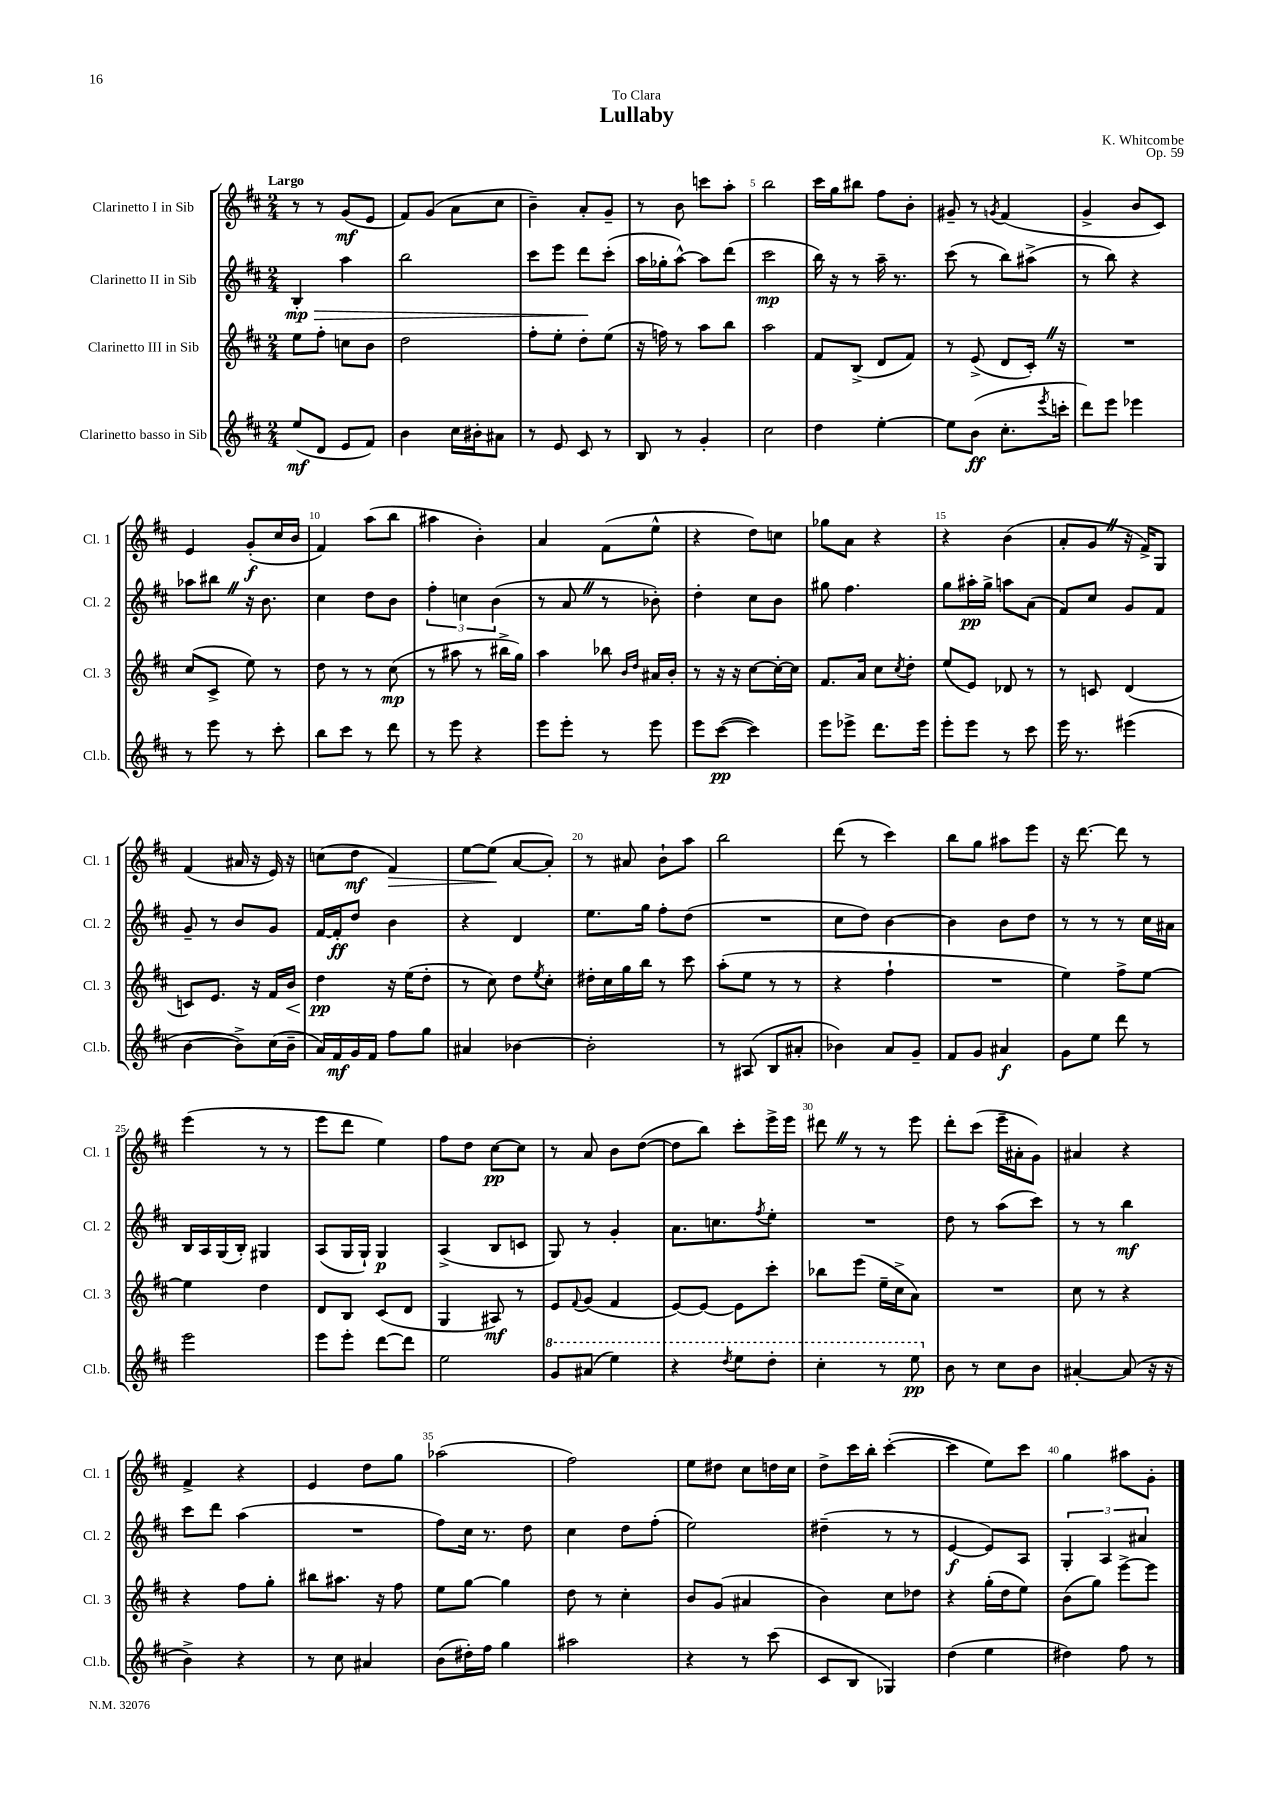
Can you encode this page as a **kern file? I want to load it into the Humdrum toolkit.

**kern	**dynam	**kern	**dynam	**kern	**dynam	**kern	**dynam
*part4	*part4	*part3	*part3	*part2	*part2	*part1	*part1
*staff4	*staff4	*staff3	*staff3	*staff2	*staff2	*staff1	*staff1
*I"Clarinetto basso in Sib	*	*I"Clarinetto III in Sib	*	*I"Clarinetto II in Sib	*	*I"Clarinetto I in Sib	*
*I'Cl.b.	*	*I'Cl. 3	*	*I'Cl. 2	*	*I'Cl. 1	*
*clefG2	*	*clefG2	*	*clefG2	*	*clefG2	*
*k[f#c#]	*	*k[f#c#]	*	*k[f#c#]	*	*k[f#c#]	*
*M2/4	*	*M2/4	*	*M2/4	*	*M2/4	*
=1	=1	=1	=1	=1	=1	=1	=1
!	!	!	!	!	!	!LO:TX:a:B:t=Largo	!
!	!	!	!	!	!LO:HP:b	!	!
(8ee/L	mf	8ee\L	.	4B'/	> mp	8r	.
8d/J	.	8ff#'\J	.	.	.	8r	.
8e/L	.	8ccn\L	.	4aa\	.	(8g/L	mf
8f#/J)	.	8b\J	.	.	.	8e/J	.
=2	=2	=2	=2	=2	=2	=2	=2
4b\	.	2dd\	.	2bb\	.	8f#/L)	.
.	.	.	.	.	.	(8g/J	.
16cc#\LL	.	.	.	.	.	8a\L	.
16b#X'\J	.	.	.	.	.	.	.
8a#X\J	.	.	.	.	.	8cc#\J	.
=3	=3	=3	=3	=3	=3	=3	=3
8r	.	8ff#'\L	.	8ccc#\L	.	4b~\)	.
8e/	.	8ee'\J	.	8eee\J	.	.	.
8c#/	.	8dd'\L	.	8ddd\L	.	8a'/L	.
8r	.	(8ee\J	.	(8ccc#'\J	]	8g~/J	.
=4	=4	=4	=4	=4	=4	=4	=4
8B/	.	16r	.	16aa\LL	.	8r	.
.	.	16ffn\)	.	16gg-X'\J	.	.	.
8r	.	8r	.	[8aa^^\J)	.	8b\	.
4g'/	.	8aa\L	.	8aa\L]	.	8cccn\L	.
.	.	8bb\J	.	(8ddd\J	.	8aa'\J	.
=5	=5	=5	=5	=5	=5	=5	=5
2cc#\	.	2aa\	.	2ccc#\	mp	2bb\	.
=6	=6	=6	=6	=6	=6	=6	=6
4dd\	.	8f#/L	.	16bb\)	.	16ccc#\LL	.
.	.	.	.	16r	.	16gg\J	.
.	.	(8B^/J	.	8r	.	8bb#X\J	.
[4ee'\	.	8d/L	.	16aa~\	.	8ff#\L	.
.	.	.	.	8.r	.	.	.
.	.	8f#/J)	.	.	.	8b'\J	.
=7	=7	=7	=7	=7	=7	=7	=7
8ee\L]	.	8r	.	(8ccc#\	.	8g#X~/	.
(8b\J	ff	(8e^/	.	8r	.	8r	.
.	.	.	.	.	.	8qgn/	.
8.cc#'\L	.	8d/L	.	8bb\L)	.	(4f#/	.
.	.	16c#'Z/Jk)	.	(8aa#X^\J	.	.	.
8qeee/	.	.	.	.	.	.	.
16cccn'\Jk	.	16r	.	.	.	.	.
=8	=8	=8	=8	=8	=8	=8	=8
8ddd\L)	.	2r	.	8r	.	4g^/	.
8eee\J	.	.	.	8bb\)	.	.	.
4eee-X\	.	.	.	4r	.	8b/L	.
.	.	.	.	.	.	8c#/J)	.
!!LO:LB:g=z
=9	=9	=9	=9	=9	=9	=9	=9
8r	.	(8cc#/L	.	8aa-X\L	.	4e/	.
8eee\	.	8c#^/J	.	8bb#XZ\J	.	.	.
8r	.	8ee\)	.	16r	.	(8g'/L	f
.	.	.	.	8.b\	.	.	.
8ccc#'\	.	8r	.	.	.	16cc#/L	.
.	.	.	.	.	.	16b/JJ	.
=10	=10	=10	=10	=10	=10	=10	=10
8bb\L	.	8dd\	.	4cc#\	.	4f#/)	.
8ccc#\J	.	8r	.	.	.	.	.
8r	.	8r	.	8dd\L	.	(8aa\L	.
8ddd\	.	(8cc#\	mp	8b\J	.	8bb\J	.
=11	=11	=11	=11	=11	=11	=11	=11
8r	.	8r	.	6ff#'\	.	4aa#X\	.
8eee\	.	8aa#X\	.	.	.	.	.
.	.	.	.	6ccn\	.	.	.
4r	.	8r	.	.	.	4b'\)	.
.	.	.	.	(6b\	.	.	.
.	.	16bb#X^\LL	.	.	.	.	.
.	.	16gg\JJ)	.	.	.	.	.
=12	=12	=12	=12	=12	=12	=12	=12
8eee\L	.	4aa\	.	8r	.	4a/	.
8eee'\J	.	.	.	8aZ/	.	.	.
8r	.	8bb-X\	.	8r	.	(8f#\L	.
.	.	16qqb/LL	.	.	.	.	.
.	.	16qqdd/JJ	.	.	.	.	.
8eee\	.	16a#X/LL	.	8b-X'\)	.	8ee^^\J	.
.	.	16b'/JJ	.	.	.	.	.
=13	=13	=13	=13	=13	=13	=13	=13
8eee\L	.	8r	.	4dd'\	.	4r	.
([8ccc#\J	pp	16r	.	.	.	.	.
.	.	16r	.	.	.	.	.
4ccc#\])	.	[8cc#\L	.	8cc#\L	.	8dd\L)	.
.	.	16cc#'\L_	.	8b\J	.	8ccn\J	.
.	.	16cc#\JJ]	.	.	.	.	.
=14	=14	=14	=14	=14	=14	=14	=14
8eee\L	.	8.f#/L	.	8gg#X\	.	8gg-X\L	.
8eee-X^\J	.	.	.	4.ff#\	.	8a\J	.
.	.	16a/Jk	.	.	.	.	.
8.ddd\L	.	8cc#\L	.	.	.	4r	.
.	.	8qcc#/	.	.	.	.	.
.	.	8dd'\J	.	.	.	.	.
16eee-\Jk	.	.	.	.	.	.	.
=15	=15	=15	=15	=15	=15	=15	=15
8eee'\L	.	(8ee/L	.	8gg\L	.	4r	.
8eee\J	.	8e/J)	.	16aa#X'\L	pp	.	.
.	.	.	.	16gg^\JJ	.	.	.
8r	.	8d-X/	.	8aan\L	.	(4b\	.
8ccc#\	.	8r	.	(8a\J	.	.	.
=16	=16	=16	=16	=16	=16	=16	=16
16eee\	.	8r	.	8f#/L)	.	8a'/L	.
8.r	.	.	.	.	.	.	.
.	.	8cn/	.	8cc#/J	.	8gZ/J	.
(4eee#X\	.	(4d/	.	8g/L	.	16r	.
.	.	.	.	.	.	16f#^/KL)	.
.	.	.	.	8f#/J	.	8G/J	.
!!LO:LB:g=z
=17	=17	=17	=17	=17	=17	=17	=17
[4b\	.	8cn/L)	.	8g~/	.	(4f#/	.
.	.	8.e/J	.	8r	.	.	.
8b^\L])	.	.	.	8b/L	.	16a#X/	.
.	.	16r	.	.	.	16r	.
(16cc#\L	.	16f#/LL	.	8g/J	.	16e/)	.
!	!	!	!LO:HP:b	!	!	!	!
16b~\JJ	.	16b/JJ	<	.	.	16r	.
=18	=18	=18	=18	=18	=18	=18	=18
16a/LL)	.	4dd\	pp	[16f#/LL	.	(8ccn\L	.
16f#/	mf	.	.	16f#'/J]	ff	.	.
16g/	.	.	.	8dd/J	.	8dd\J	mf
16f#/JJ	.	.	.	.	.	.	.
!	!	!	!	!	!	!	!LO:HP:b
8ff#\L	.	16r	[	4b\	.	4f#/)	>
.	.	(16ee\KL	.	.	.	.	.
8gg\J	.	8dd'\J	.	.	.	.	.
=19	=19	=19	=19	=19	=19	=19	=19
4a#X/	.	8r	.	4r	.	[8ee\L	.
.	.	8cc#\)	.	.	.	(8ee\J]	.
[4b-X\	.	8dd\L	.	4d/	.	[8a/L	]
.	.	8qee/	.	.	.	.	.
.	.	8cc#'\J	.	.	.	8a'/J])	.
=20	=20	=20	=20	=20	=20	=20	=20
2b-'\]	.	16dd#X'\LL	.	8.ee\L	.	8r	.
.	.	16cc#\	.	.	.	.	.
.	.	16gg\	.	.	.	8a#X/	.
.	.	16bb\JJ	.	16gg\Jk	.	.	.
.	.	8r	.	8ff#'\L	.	8b`\L	.
.	.	8ccc#\	.	(8dd\J	.	8aa\J	.
=21	=21	=21	=21	=21	=21	=21	=21
8r	.	(8aa'\L	.	2r	.	2bb\	.
(8A#X/	.	8ee\J	.	.	.	.	.
8B/L	.	8r	.	.	.	.	.
8a#X'/J	.	8r	.	.	.	.	.
=22	=22	=22	=22	=22	=22	=22	=22
4b-X\)	.	4r	.	8cc#\L	.	(8ddd\	.
.	.	.	.	8dd\J)	.	8r	.
8a/L	.	4ff#`\	.	[4b\	.	4ccc#\)	.
8g~/J	.	.	.	.	.	.	.
=23	=23	=23	=23	=23	=23	=23	=23
8f#/L	.	2r	.	4b\]	.	8bb\L	.
8g/J	.	.	.	.	.	8gg\J	.
4a#X/	f	.	.	8b\L	.	8aa#X\L	.
.	.	.	.	8dd\J	.	8eee\J	.
=24	=24	=24	=24	=24	=24	=24	=24
8g\L	.	4ee\)	.	8r	.	16r	.
.	.	.	.	.	.	[8.ddd\	.
8ee\J	.	.	.	8r	.	.	.
8ddd\	.	8ff#^\L	.	8r	.	8ddd\]	.
8r	.	[8ee\J	.	16cc#\LL	.	8r	.
.	.	.	.	16a#X\JJ	.	.	.
!!LO:LB:g=z
=25	=25	=25	=25	=25	=25	=25	=25
2eee\	.	4ee\]	.	16B/LL	.	(4eee\	.
.	.	.	.	16A/	.	.	.
.	.	.	.	(16G/	.	.	.
.	.	.	.	16B'/JJ)	.	.	.
.	.	4dd\	.	4G#X/	.	8r	.
.	.	.	.	.	.	8r	.
=26	=26	=26	=26	=26	=26	=26	=26
8eee\L	.	8d/L	.	(8A/L	.	8eee\L	.
8eee'\J	.	8B/J	.	16G/L	.	8ddd\J	.
.	.	.	.	16G`/JJ)	.	.	.
[8ddd\L	.	(8c#/L	.	4G/	p	4ee\)	.
8ddd\J]	.	8d/J	.	.	.	.	.
=27	=27	=27	=27	=27	=27	=27	=27
2ee\	.	4G/	.	(4A^/	.	8ff#\L	.
.	.	.	.	.	.	8dd\J	.
.	.	8A#X/)	mf	8B/L	.	[8cc#\L	pp
.	.	8r	.	8cn/J	.	8cc#\J]	.
=28	=28	=28	=28	=28	=28	=28	=28
*8va	*	*	*	*	*	*	*
8gg/L	.	8e/L	.	8G/)	.	8r	.
.	.	8qqf#/	.	.	.	.	.
(8aa#X/J	.	(8g/J	.	8r	.	8a/	.
4eee\)	.	4f#/	.	4g'/	.	8b\L	.
.	.	.	.	.	.	([8dd\J	.
=29	=29	=29	=29	=29	=29	=29	=29
4r	.	[8e/L)	.	8.a\L	.	8dd\L]	.
.	.	8e/J_	.	.	.	8bb\J)	.
.	.	.	.	8.ccn\	.	.	.
8qddd/	.	.	.	.	.	.	.
8eee\L	.	8e\L]	.	.	.	8ccc#'\L	.
.	.	.	.	8qff#/	.	.	.
8ddd'\J	.	8ccc#'\J	.	8ee'\J	.	16eee^\L	.
.	.	.	.	.	.	16eee\JJ	.
=30	=30	=30	=30	=30	=30	=30	=30
4ccc#'\	.	8bb-X\L	.	2r	.	8ddd#XZ\	.
.	.	(8eee\J	.	.	.	8r	.
8r	.	16ee~\LL	.	.	.	8r	.
.	.	16cc#^\J	.	.	.	.	.
8eee\	pp	8a\J)	.	.	.	8eee\	.
=31	=31	=31	=31	=31	=31	=31	=31
*X8va	*	*	*	*	*	*	*
8b\	.	2r	.	8dd\	.	8ddd'\L	.
8r	.	.	.	8r	.	(8ccc#\J	.
8cc#\L	.	.	.	(8aa\L	.	16eee~\LL	.
.	.	.	.	.	.	16a#X'\J	.
8b\J	.	.	.	8ccc#\J)	.	8g\J)	.
=32	=32	=32	=32	=32	=32	=32	=32
[4a#X'/	.	8cc#\	.	8r	.	4a#X/	.
.	.	8r	.	8r	.	.	.
(8a#/]	.	4r	.	4bb\	mf	4r	.
16r	.	.	.	.	.	.	.
16r	.	.	.	.	.	.	.
!!LO:LB:g=z
=33	=33	=33	=33	=33	=33	=33	=33
4b^\)	.	4r	.	8ccc#\L	.	4f#^/	.
.	.	.	.	8ddd\J	.	.	.
4r	.	8ff#\L	.	(4aa\	.	4r	.
.	.	8gg'\J	.	.	.	.	.
=34	=34	=34	=34	=34	=34	=34	=34
8r	.	8bb#X\L	.	2r	.	4e/	.
8cc#\	.	8.aa#X\J	.	.	.	.	.
4a#X/	.	.	.	.	.	8dd\L	.
.	.	16r	.	.	.	.	.
.	.	8ff#\	.	.	.	8gg\J	.
=35	=35	=35	=35	=35	=35	=35	=35
(8b\L	.	8ee\L	.	8ff#\L)	.	(2aa-X\	.
16dd#X'\L)	.	[8gg\J	.	16cc#\Jk	.	.	.
16ff#\JJ	.	.	.	8.r	.	.	.
4gg\	.	4gg\]	.	.	.	.	.
.	.	.	.	8dd\	.	.	.
=36	=36	=36	=36	=36	=36	=36	=36
2aa#X\	.	8dd\	.	4cc#\	.	2ff#\)	.
.	.	8r	.	.	.	.	.
.	.	4cc#'\	.	8dd\L	.	.	.
.	.	.	.	(8ff#'\J	.	.	.
=37	=37	=37	=37	=37	=37	=37	=37
4r	.	8b/L	.	2ee\)	.	8ee\L	.
.	.	(8g/J	.	.	.	8dd#X\J	.
8r	.	4a#X/	.	.	.	8cc#\L	.
(8ccc#\	.	.	.	.	.	16ddn\L	.
.	.	.	.	.	.	16cc#\JJ	.
=38	=38	=38	=38	=38	=38	=38	=38
8c#/L	.	4b\)	.	(4dd#X~\	.	8dd^\L	.
8B/J	.	.	.	.	.	16ccc#\L	.
.	.	.	.	.	.	16bb'\JJ	.
4G-X/)	.	8cc#\L	.	8r	.	([4ccc#'\	.
.	.	8dd-X\J	.	8r	.	.	.
=39	=39	=39	=39	=39	=39	=39	=39
(4dd\	.	4r	.	[4e/	f	4ccc#\]	.
4ee\	.	(16gg'\LL	.	8e/L])	.	8ee\L)	.
.	.	16dd\J	.	.	.	.	.
.	.	8ee\J)	.	8A/J	.	8ccc#\J	.
=40	=40	=40	=40	=40	=40	=40	=40
4dd#X\)	.	(8b\L	.	6G'/	.	4gg\	.
.	.	8gg\J)	.	.	.	.	.
.	.	.	.	6A/	.	.	.
8ff#\	.	[8eee^\L	.	.	.	8aa#X\L	.
.	.	.	.	6a#X/	.	.	.
8r	.	8eee\J]	.	.	.	8g'\J	.
==	==	==	==	==	==	==	==
*-	*-	*-	*-	*-	*-	*-	*-
